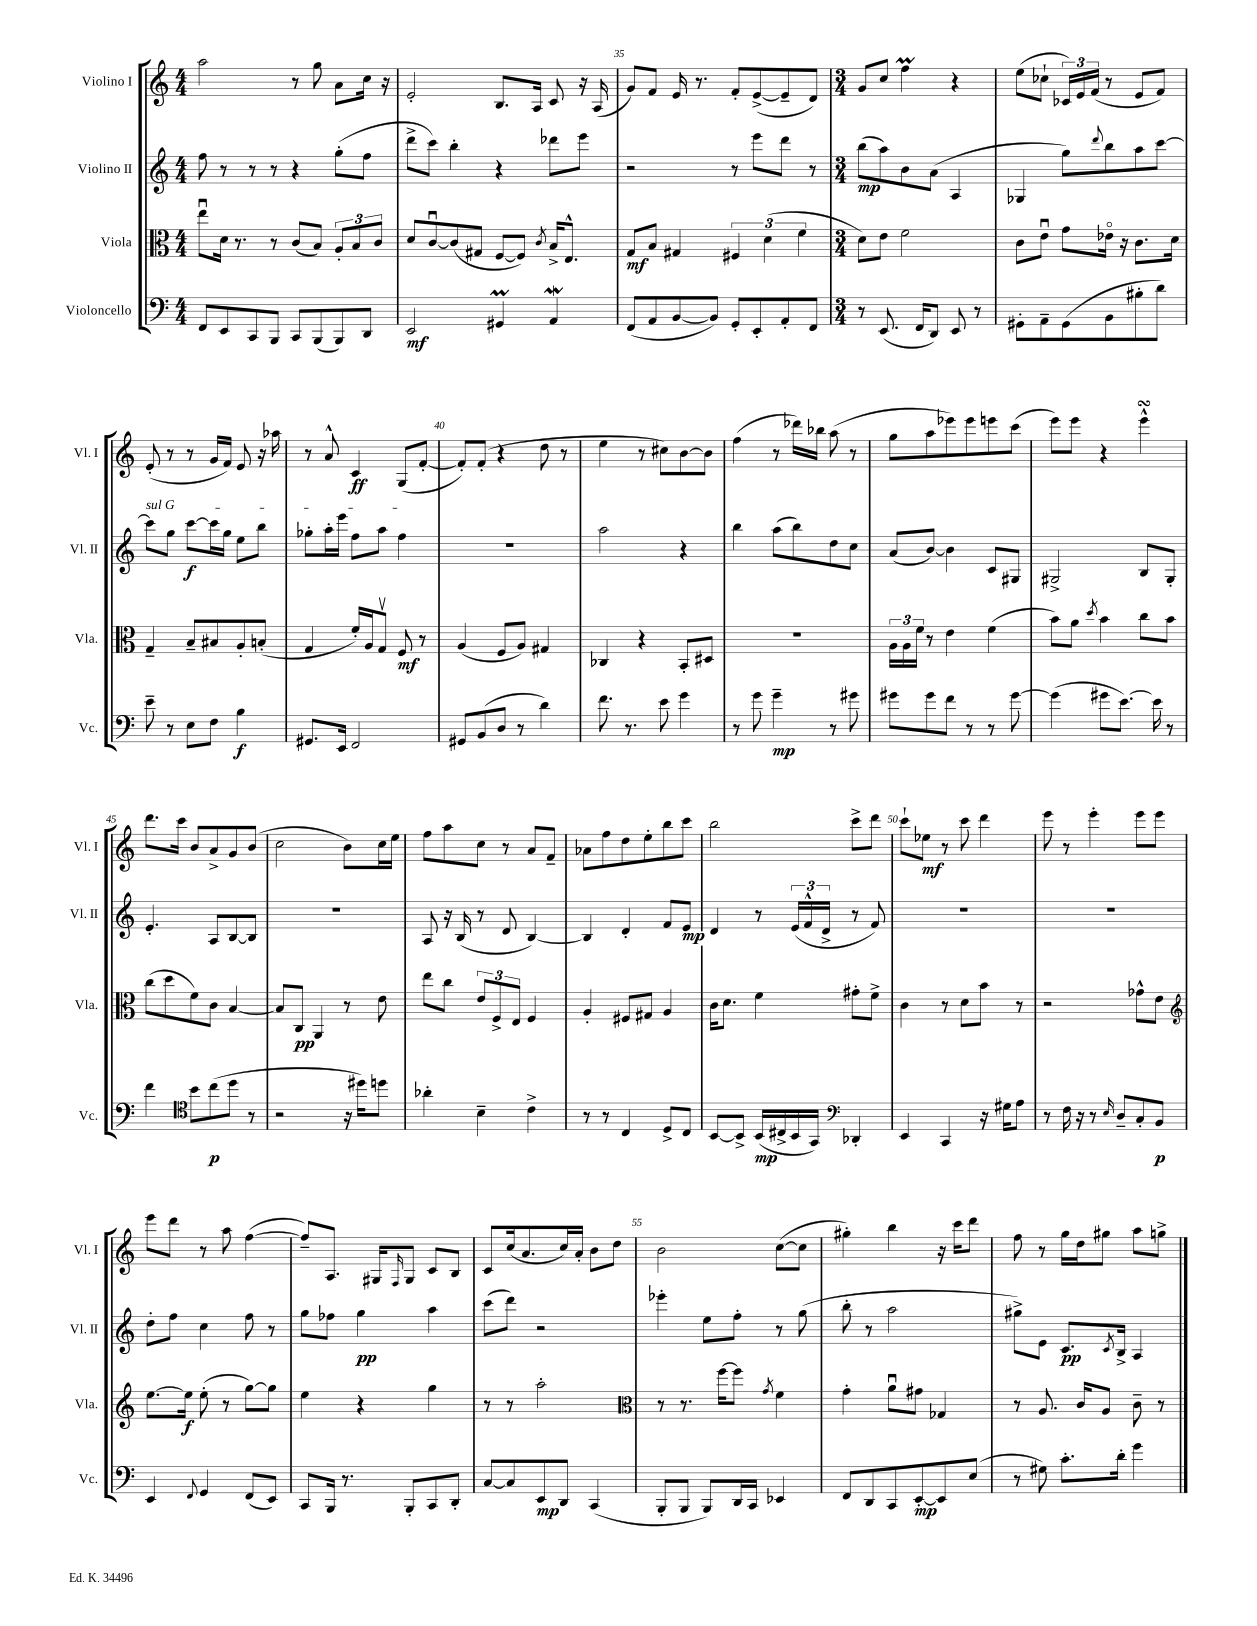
<<
\new StaffGroup <<
\new Staff = "s0" \with { instrumentName = "Violino I" shortInstrumentName = "Vl. I" } {
    \clef treble \key c \major \numericTimeSignature \time 4/4
    a''2 r8 g''8 a'8 c''16 r16 |
    e'2-. b8. a16 c'8 r16 a16( |
    g'8) f'8 e'16 r8. f'8-. e'8~->( e'8-- d'8) |
    \numericTimeSignature \time 3/4 g'8 c''8 f''4\prall r4 |
    e''8( ces''8-! \tuplet 3/2 { ces'16) e'16 f'16( } r8 e'8 f'8) |
    e'8-.( r8 r8 g'16 f'16) e'8 r16 aes''16 |
    r8 a'8-^ c'4\ff g8( f'8~-. |
    f'8-.) f'8-.( r4 d''8 r8 |
    e''4 r8 cis''8) b'8~ b'8 |
    f''4( r8 des'''16) bes''16 a''8( r8 |
    g''8 a''8 ees'''8) ees'''8 e'''8 c'''8( |
    e'''8) e'''8 r4 e'''4-^\turn |
    d'''8. c'''16 b'8 a'8-> g'8 b'8( |
    c''2 b'8) c''16 e''16 |
    f''8 a''8 c''8 r8 a'8 f'8-- |
    aes'8 f''8 d''8 e''8-. b''8 c'''8 |
    b''2 c'''8-> d'''8 |
    c'''8-! ees''8\mf r8 c'''8 d'''4 |
    e'''8 r8 e'''4-. e'''8 e'''8 |
    e'''8 d'''8 r8 a''8 f''4~( |
    f''8--) a8. gis16 \grace { f16 } gis8 c'8 b8 |
    c'8 c''16( a'8. c''16) a'16-. b'8 d''8 |
    b'2 c''8~( c''8 |
    gis''4-.) b''4 r16 c'''16 d'''8 |
    f''8 r8 g''16 d''16 gis''8 a''8 g''8-> \bar "|." |
}
\new Staff = "s1" \with { instrumentName = "Violino II" shortInstrumentName = "Vl. II" } {
    \clef treble \key c \major \numericTimeSignature \time 4/4
    f''8 r8 r8 r8 r4 g''8-.( f''8 |
    d'''8-> c'''8) b''4-. r4 des'''8 e'''8 |
    r2 r8 e'''8 d'''8 r8 |
    \numericTimeSignature \time 3/4 b''8\mp( a''8) b'8 a'8( a4 |
    ges4 g''8) \appoggiatura { d'''8 } b''8 a''8 c'''8~ |
    \once \override TextSpanner.bound-details.left.text = \markup { \italic "sul G" } c'''8\startTextSpan g''8 c'''8~\f c'''16 g''16 e''8 b''8 |
    ges''8-. a''16-. e'''16 f''8 a''8 f''4\stopTextSpan |
    R2. |
    a''2 r4 |
    b''4 a''8( b''8) d''8 c''8 |
    a'8( b'8~) b'4 c'8 gis8 |
    gis2-> b8 gis8-. |
    e'4.-. a8 b8~ b8 |
    R2. |
    a8 r16 b16( r8 d'8 b4~) |
    b4 d'4-. f'8 e'8\mp |
    d'4 r8 \tuplet 3/2 { e'16( f'16-^ d'16-> } r8 f'8) |
    R2. |
    R2. |
    d''8-. f''8 c''4 f''8 r8 |
    g''8 fes''8 g''4\pp a''4 |
    c'''8( d'''8) r2 |
    ees'''4-. e''8 f''8-. r8 g''8( |
    b''8-. r8 a''2 |
    gis''8->) e'8 c'8.\pp \acciaccatura { c'8 } b16-> a4 \bar "|." |
}
\new Staff = "s2" \with { instrumentName = "Viola" shortInstrumentName = "Vla." } {
    \clef alto \key c \major \numericTimeSignature \time 4/4
    e''8\downbow d'16 r8. r8 c'8( b8) \tuplet 3/2 { a8-. b8 c'8 } |
    d'8 c'8~\downbow c'8( gis8 f8~ f8) \acciaccatura { c'8 } b16-> e8.-^ |
    g8\mf b8 gis4 \tuplet 3/2 { fis4 d'4( f'4 } |
    \numericTimeSignature \time 3/4 d'8) e'8 f'2 |
    c'8 e'8\downbow g'8 ees'16\flageolet r16 c'8. d'16 |
    g4-- b8-- bis8 a8-. b8-.( |
    g4 f'16-.) a16 g8\upbow f8\mf r8 |
    a4( f8 a8) gis4 |
    ces4 r4 b,8-. dis8 |
    R2. |
    \tuplet 3/2 { a16 a16 f'16 } r8 e'4 f'4( |
    b'8) a'8 \acciaccatura { d''8 } b'4 c''8 b'8 |
    c''8( d''8 f'8) c'8 b4~ |
    b8 c8\pp a,4 r8 e'8 |
    e''8 c''8 \tuplet 3/2 { e'8 f8-> e8 } f4 |
    a4-. fis8 gis8 a4 |
    c'16 d'8. f'4 gis'8-. f'8-> |
    c'4 r8 d'8 b'8 r8 |
    r2 ges'8-^ e'8 |
    \clef treble e''8.~ e''16\f e''8-.( r8 g''8~) g''8 |
    e''4 r4 g''4 |
    r8 r8 a''2-. |
    \clef alto r8 r8. f''16~ f''8 \acciaccatura { g'8 } f'4 |
    g'4-. a'8\downbow gis'8 ges4 |
    r8 a8. c'16 a8 c'8-- r8 \bar "|." |
}
\new Staff = "s3" \with { instrumentName = "Violoncello" shortInstrumentName = "Vc." } {
    \clef bass \key c \major \numericTimeSignature \time 4/4
    f,8 e,8 c,8 b,,8 c,8 b,,8( b,,8) d,8 |
    e,2\mf gis,4\prall a,4\mordent |
    f,8( a,8 b,8~ b,8) g,8-. e,8-. a,8-. f,8 |
    \numericTimeSignature \time 3/4 r8 e,8.( f,16 d,8) e,8 r8 |
    gis,8-. a,8-- gis,8( b,8 bis8-. d'8) |
    e'8-- r8 e8 f8 b4\f |
    gis,8. e,16 f,2 |
    gis,8 b,8( d8 r8 d'4) |
    f'8. r8. e'8 g'4 |
    r8 g'8 g'4--\mp r8 gis'8 |
    gis'8 gis'8 f'8 r8 r8 gis'8~ |
    gis'4( gis'8 e'8.~) e'16 r8 |
    f'4 \clef tenor b'8 c''8\p( d''8 r8 |
    r2 r16 dis''16) d''8 |
    aes'4-. b4-- c'4-> |
    r8 r8 c4 d8-> c8 |
    b,8~ b,8-> b,16\mp( cis16-> b,16 g,16) \clef bass des,4-. |
    e,4 c,4 r16 gis16 a8 |
    r8 f16 r16 r8 \grace { e16 } d8-- c8-. b,8\p |
    e,4 \appoggiatura { f,8 } g,4 f,8( e,8) |
    c,8 b,,16 r8. b,,8-. c,8 d,8-. |
    c8~ c8 e,8\mp d,8 c,4( |
    b,,8-. b,,8 b,,8) d,16 c,16 ees,4 |
    f,8 d,8 c,8 e,8~-.\mp e,8 e8( |
    r8 gis8) c'8.-. d'16-. g'4 \bar "|." |
}
>>
>>
\layout { \context { \Score currentBarNumber = #33 \override BarNumber.break-visibility = ##(#f #t #t) barNumberVisibility = #(every-nth-bar-number-visible 5) } }
